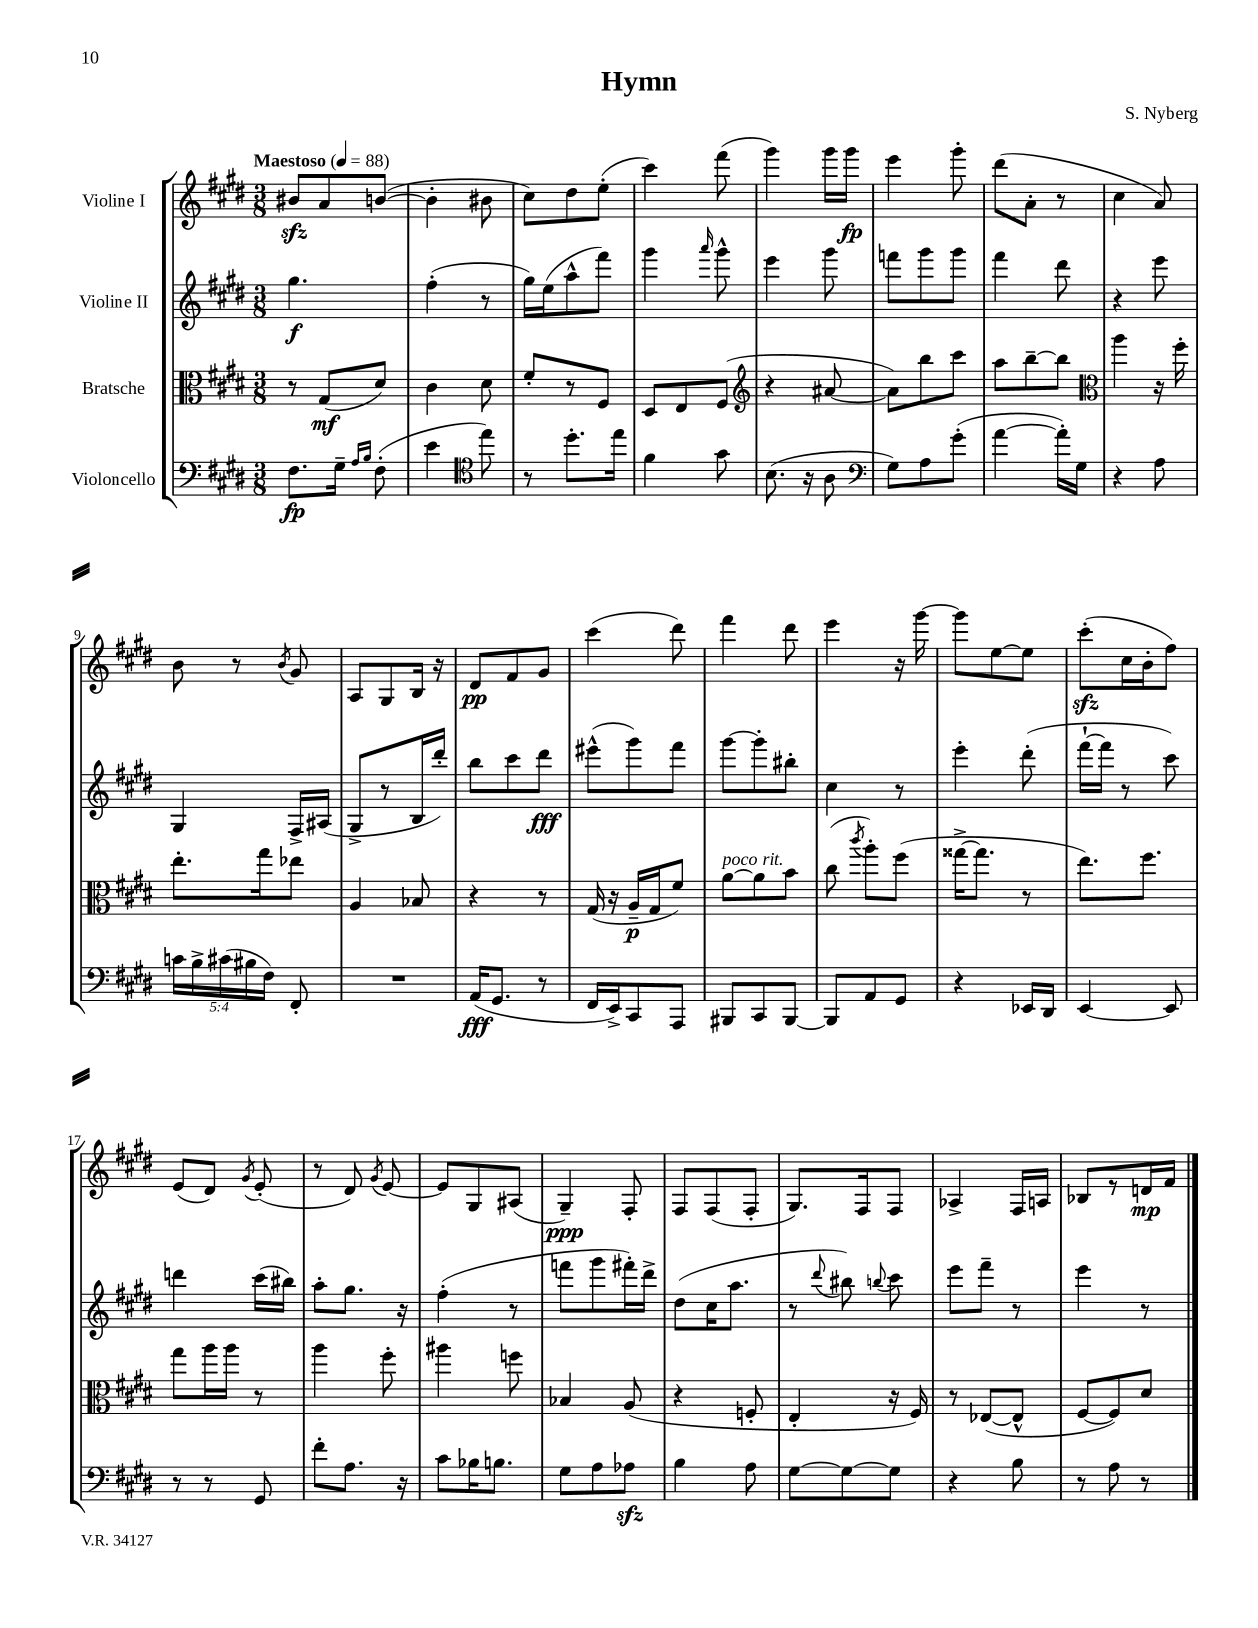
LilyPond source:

\header { title = "Hymn" composer = "S. Nyberg" }
<<
\new StaffGroup <<
\new Staff = "s0" \with { instrumentName = "Violine I" } {
    \clef treble \key e \major \numericTimeSignature \time 3/8 \tempo "Maestoso" 4 = 88
    \autoBeamOff bis'8[\sfz a'8 b'8]~( |
    b'4-. bis'8 |
    cis''8[) dis''8 e''8]-.( |
    cis'''4) fis'''8( |
    gis'''4) gis'''16[ gis'''16]\fp |
    e'''4 gis'''8-. |
    dis'''8[( a'8]-. r8 |
    cis''4 a'8) |
    b'8 r8 \acciaccatura { b'8 } gis'8 |
    a8[ gis8 b16] r16 |
    dis'8[\pp fis'8 gis'8] |
    cis'''4( dis'''8) |
    fis'''4 dis'''8 |
    e'''4 r16 gis'''16~ |
    gis'''8[ e''8~ e''8] |
    cis'''8[-.\sfz( cis''16 b'16-. fis''8]) |
    e'8[( dis'8]) \acciaccatura { gis'8 } e'8-.( |
    r8 dis'8) \acciaccatura { gis'8 } e'8~ |
    e'8[ gis8 ais8]( |
    gis4--\ppp) fis8-. |
    fis8[ fis8( fis8]-. |
    gis8.[) fis16 fis8] |
    aes4-> fis16[ a16] |
    bes8[ r8 d'16\mp fis'16] \bar "|." |
}
\new Staff = "s1" \with { instrumentName = "Violine II" } {
    \clef treble \key e \major \numericTimeSignature \time 3/8
    \autoBeamOff gis''4.\f |
    fis''4-.( r8 |
    gis''16[) e''16( a''8-^ fis'''8]) |
    gis'''4 \grace { a'''16 } gis'''8-^ |
    e'''4 gis'''8 |
    f'''8[ gis'''8 gis'''8] |
    fis'''4 dis'''8 |
    r4 e'''8 |
    gis4 fis16[-> ais16]( |
    gis8[-> r8 b16 dis'''16]-.) |
    b''8[ cis'''8 dis'''8]\fff |
    eis'''8[-^( gis'''8) fis'''8] |
    gis'''8[~ gis'''8-. bis''8]-. |
    cis''4 r8 |
    e'''4-. dis'''8-.( |
    fis'''16[~-! fis'''16] r8 cis'''8) |
    d'''4 cis'''16[( bis''16]) |
    a''8[-. gis''8.] r16 |
    fis''4-.( r8 |
    f'''8[ gis'''8 fis'''16-.) dis'''16]-> |
    dis''8[( cis''16 a''8.] |
    r8 \appoggiatura { dis'''8 } bis''8) \appoggiatura { b''8 } cis'''8 |
    e'''8[ fis'''8]-- r8 |
    e'''4 r8 \bar "|." |
}
\new Staff = "s2" \with { instrumentName = "Bratsche" } {
    \clef alto \key e \major \numericTimeSignature \time 3/8
    \autoBeamOff r8 gis8[\mf( dis'8]) |
    cis'4 dis'8 |
    fis'8[-. r8 fis8] |
    dis8[ e8 fis8]( |
    \clef treble r4 ais'8~ |
    ais'8[) b''8 cis'''8] |
    a''8[ b''8~-- b''8] |
    \clef alto a''4 r16 fis''16-. |
    e''8.[-. gis''16 ees''8] |
    a4 bes8 |
    r4 r8 |
    gis16( r16 a16[--\p gis16 fis'8]) |
    a'8[~^\markup { \italic "poco rit." } a'8 b'8] |
    cis''8( \acciaccatura { cis'''8 } a''8[-.) fis''8]( |
    gisis''16[~-> gisis''8.] r8 |
    e''8.[) fis''8.] |
    gis''8[ a''16 a''16] r8 |
    a''4 fis''8-. |
    ais''4 f''8 |
    bes4 a8( |
    r4 f8-. |
    e4-. r16 fis16) |
    r8 ees8[~( ees8]-^ |
    fis8[~ fis8) dis'8] \bar "|." |
}
\new Staff = "s3" \with { instrumentName = "Violoncello" } {
    \clef bass \key e \major \numericTimeSignature \time 3/8 \override Staff.TupletNumber.text = #tuplet-number::calc-fraction-text
    \autoBeamOff fis8.[\fp gis16]-- \grace { a16[ b16] } fis8-.( |
    e'4 \clef tenor e''8) |
    r8 dis''8.[-. e''16] |
    fis'4 gis'8 |
    b8.( r16 a8 |
    \clef bass gis8[) a8 gis'8]-.( |
    a'4~ a'16[-.) gis16] |
    r4 a8 |
    \tuplet 5/4 { c'16[ b16-> cis'16( bis16 fis16]) } fis,8-. |
    R4. |
    a,16[\fff( gis,8.] r8 |
    fis,16[ e,16->) cis,8 a,,8] |
    bis,,8[ cis,8 bis,,8]~ |
    bis,,8[ a,8 gis,8] |
    r4 ees,16[ dis,16] |
    e,4~ e,8 |
    r8 r8 gis,8 |
    fis'8[-. a8.] r16 |
    cis'8[ bes16 b8.] |
    gis8[ a8 aes8]\sfz |
    b4 a8 |
    gis8[~ gis8~ gis8] |
    r4 b8 |
    r8 a8 r8 \bar "|." |
}
>>
>>
